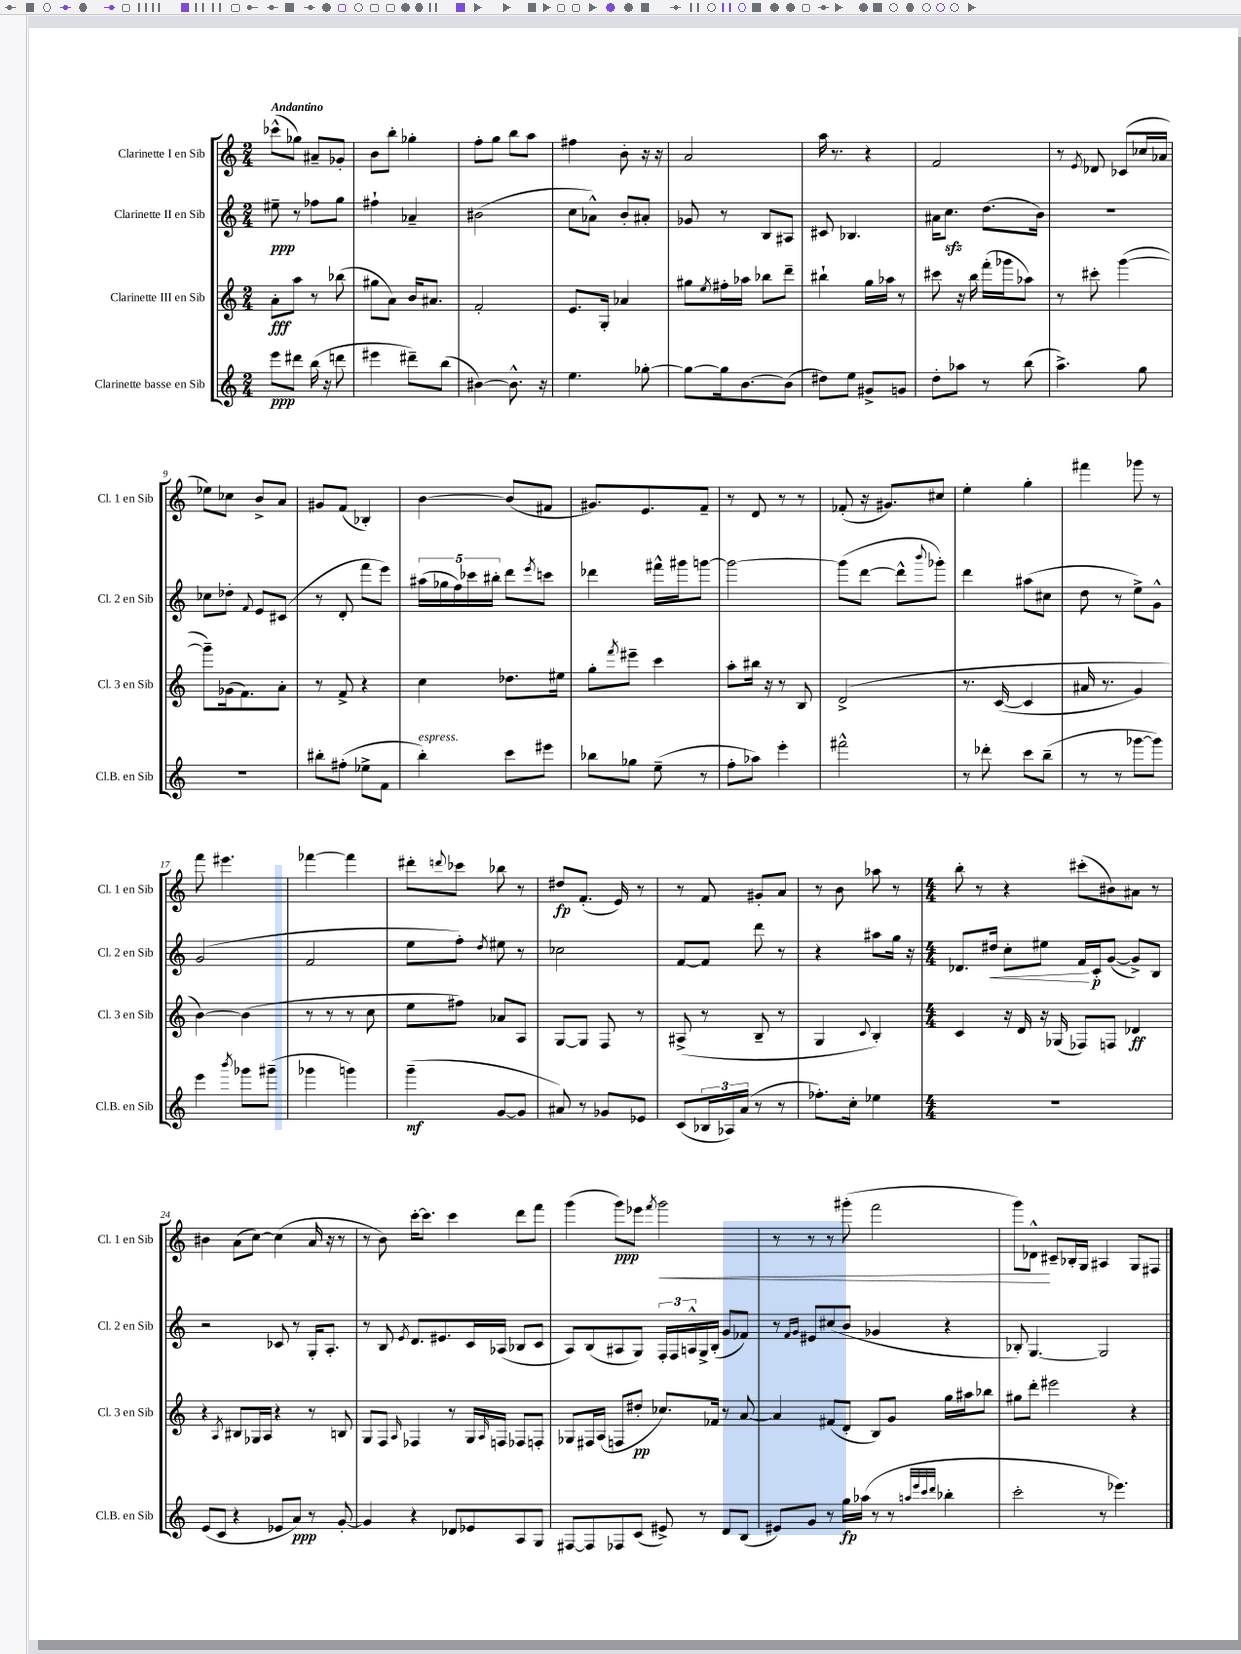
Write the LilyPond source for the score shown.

<<
\new StaffGroup <<
\new Staff = "s0" \with { instrumentName = "Clarinette I en Sib" shortInstrumentName = "Cl. 1 en Sib" } {
    \clef treble \key c \major \numericTimeSignature \time 2/4 \tempo "Andantino"
    ces'''8-^( ges''8) ais'8-- ges'8-. |
    b'8 b''8-. ges''4-. |
    f''8-. g''8 b''8 a''8 |
    fis''4 b'8-. r16 r16 |
    a'2 |
    a''16 r8. r4 |
    f'2 |
    r8 \acciaccatura { e'8 } des'8 ces'8( ces''16 aes'16 |
    ees''8) ces''8 b'8-> a'8 |
    gis'8 f'8( bes4-.) |
    b'4~ b'8( fis'8 |
    gis'8.) e'8. f'8-- |
    r8 d'8 r8 r8 |
    fes'8-.( r16 gis'8.) cis''8 |
    e''4-. g''4-. |
    fis'''4 ges'''8 r8 |
    f'''8 eis'''4. |
    fes'''4~ fes'''4 |
    dis'''8-. \appoggiatura { d'''8 } ces'''8 bes''8 r8 |
    dis''8\fp f'8.-.( e'16) r8 |
    r8 f'8 gis'8-. a'8 |
    r8 b'8 aes''8 r8 |
    \numericTimeSignature \time 4/4 b''8-. r8 r4 cis'''8-.( bis'8) ais'8 r8 |
    bis'4 a'8( c''8~) c''4( a'16 r16 r8 |
    r8 b'8) c'''16~-. c'''8. c'''4 d'''8 f'''8 |
    g'''4( g'''8\ppp) ees'''8 \acciaccatura { f'''8 } g'''2\< |
    r8 r8 r8 gis'''8-.( f'''2 |
    g'''8) des'8-^\! cis'8-- bes16-. g16 ais4 g8 fis8 \bar "|." |
}
\new Staff = "s1" \with { instrumentName = "Clarinette II en Sib" shortInstrumentName = "Cl. 2 en Sib" } {
    \clef treble \key c \major \numericTimeSignature \time 2/4
    eis''8--\ppp r8 fes''8 g''8 |
    fis''4-! aes'4-- |
    bis'2( |
    c''8 aes'8-^) b'8-. ais'8-. |
    ges'8 r8 b8 ais8 |
    cis'8 bes4. |
    ais'16 c''8.\sfz d''8.( b'16) |
    R2 |
    ces''8 des''8-. \appoggiatura { f'8 } e'8 cis'8( |
    r8 d'8-. f'''8 e'''8) |
    \tuplet 5/4 { ais''16( ges''16 f''16) ces'''16 bis''16-. } d'''8 \acciaccatura { e'''8 } c'''8 |
    des'''4 fis'''16-^ gis'''16 g'''8~ |
    g'''2~ |
    g'''8( d'''8~ d'''8-^ \appoggiatura { b'''8 } ges'''8-.) |
    d'''4 ais''8( cis''8 |
    d''8 r8 e''8->) g'8-^ |
    g'2( |
    f'2 |
    e''8 f''8-.) \acciaccatura { d''8 } eis''8 r8 |
    ces''2 |
    f'8~ f'8 d'''8 r8 |
    r4 ais''8 g''16 r16 |
    \numericTimeSignature \time 4/4 des'8. dis''16\< c''8-. eis''8 f'16\! c'16-.\p g'8~( g'8->) b8 |
    r2 ces'8 r8 g16-. a8.-. |
    r8 b8 \acciaccatura { e'8 } d'8. eis'8. c'16 aes16( bes8 c'8 |
    a8) b8( ais8 g8) \tuplet 3/2 { f16-. f16 a16-^ } g16-> b16-.( g'8 fes'8) |
    r8 \grace { f'16 g'16 } eis'8 cis''8( b'8 ges'4 r4 |
    bes8-.) g4.~ g2 \bar "|." |
}
\new Staff = "s2" \with { instrumentName = "Clarinette III en Sib" shortInstrumentName = "Cl. 3 en Sib" } {
    \clef treble \key c \major \numericTimeSignature \time 2/4
    a'8-.\fff a''8 r8 bes''8( |
    gis''8 a'8) b'16 ais'8. |
    f'2-. |
    e'8. g16-. aes'4 |
    gis''8 \acciaccatura { e''8 } fis''16-. aes''16 bes''8 d'''8-- |
    bis''4-! g''16 aes''16 r8 |
    cis'''8 r16 b''16 f'''16-.( ges'''16 aes''8) |
    r8 cis'''8-. g'''4~( |
    g'''8--) ges'16( f'8.) a'8-. |
    r8 f'8-> r4 |
    c''4 des''8. eis''16 |
    g''8-. \acciaccatura { f'''8 } eis'''8-- c'''4 |
    a''8-. bis''16 r16 r8 b8 |
    d'2->\( |
    r8. c'16~( c'4 |
    ais'16 r8. g'4) |
    b'4~\) b'4( |
    r8 r8 r8 c''8 |
    e''8 fis''8) aes'8 a8 |
    g8~ g8 f8 r8 |
    ais8->( r8 b8-- r8 |
    g4 \appoggiatura { c'8 } b4-.) |
    \numericTimeSignature \time 4/4 c'4 r16 d'16 r16 ges16( fes8) f8 des'4\ff |
    r4 \acciaccatura { a8 } bis8 ges16 a16 r4 r8 b8 |
    g8 f8 \grace { a16 } fes4 r8 g16 \grace { a16 } f16 fes8 f8-. |
    ges8 fis16 a16( f8 dis''8-.\pp ces''8.) fes'16 r8 a'8~ |
    a'4 fis'8( d'8-. b8) g'8 g''16 ais''16 bes''8 |
    gis''8 d'''8-. eis'''2 r4 \bar "|." |
}
\new Staff = "s3" \with { instrumentName = "Clarinette basse en Sib" shortInstrumentName = "Cl.B. en Sib" } {
    \clef treble \key c \major \numericTimeSignature \time 2/4
    e'''8\ppp dis'''8 b''16( r16 d'''8 |
    eis'''4 dis'''8--) b''8( |
    bis'4~) bis'8.-^ r16 |
    e''4. ges''8~-. |
    ges''8~ ges''16 b'8.~ b'8( |
    dis''8) e''8 gis'8-> g'8 |
    d''8-. aes''8 r8 b''8( |
    a''4.->) g''8 |
    r2 |
    bis''8-. fis''8-.( ees''8-> f'8 |
    b''4-.^\markup { \italic "espress." }) c'''8 eis'''8 |
    bes''8 ges''8 e''8--( r8 |
    f''8-. aes''8) e'''4-. |
    fis'''2-^ |
    r8 des'''8-. c'''8 b''8--( |
    r8 r8 ges'''8~ ges'''8) |
    e'''4 \acciaccatura { b'''8 } ges'''8 gis'''8--( |
    ges'''4 g'''4) |
    g'''4--\mf( g'8~ g'8 |
    ais'8) r8 ges'8 ees'8 |
    c'8( \tuplet 3/2 { bes16 aes16) a'16( } r8 r8 |
    fes''8.-.) c''16-. ees''4 |
    \numericTimeSignature \time 4/4 R1 |
    e'8( c'8 r4 ees'8 a'8\ppp) r8 g'8~-. |
    g'4 r4 des'8 ees'8 a8 g8 |
    fis8~ fis8 fes8 c'8( eis'8->) r8 d'8 b8( |
    eis'8) g'8 r8 g''16\fp aes''16( r8 r8 \grace { a''32 e'''32 c'''32 d'''32 } bes''4-. |
    c'''2-. r8 ees'''4.) \bar "|." |
}
>>
>>
